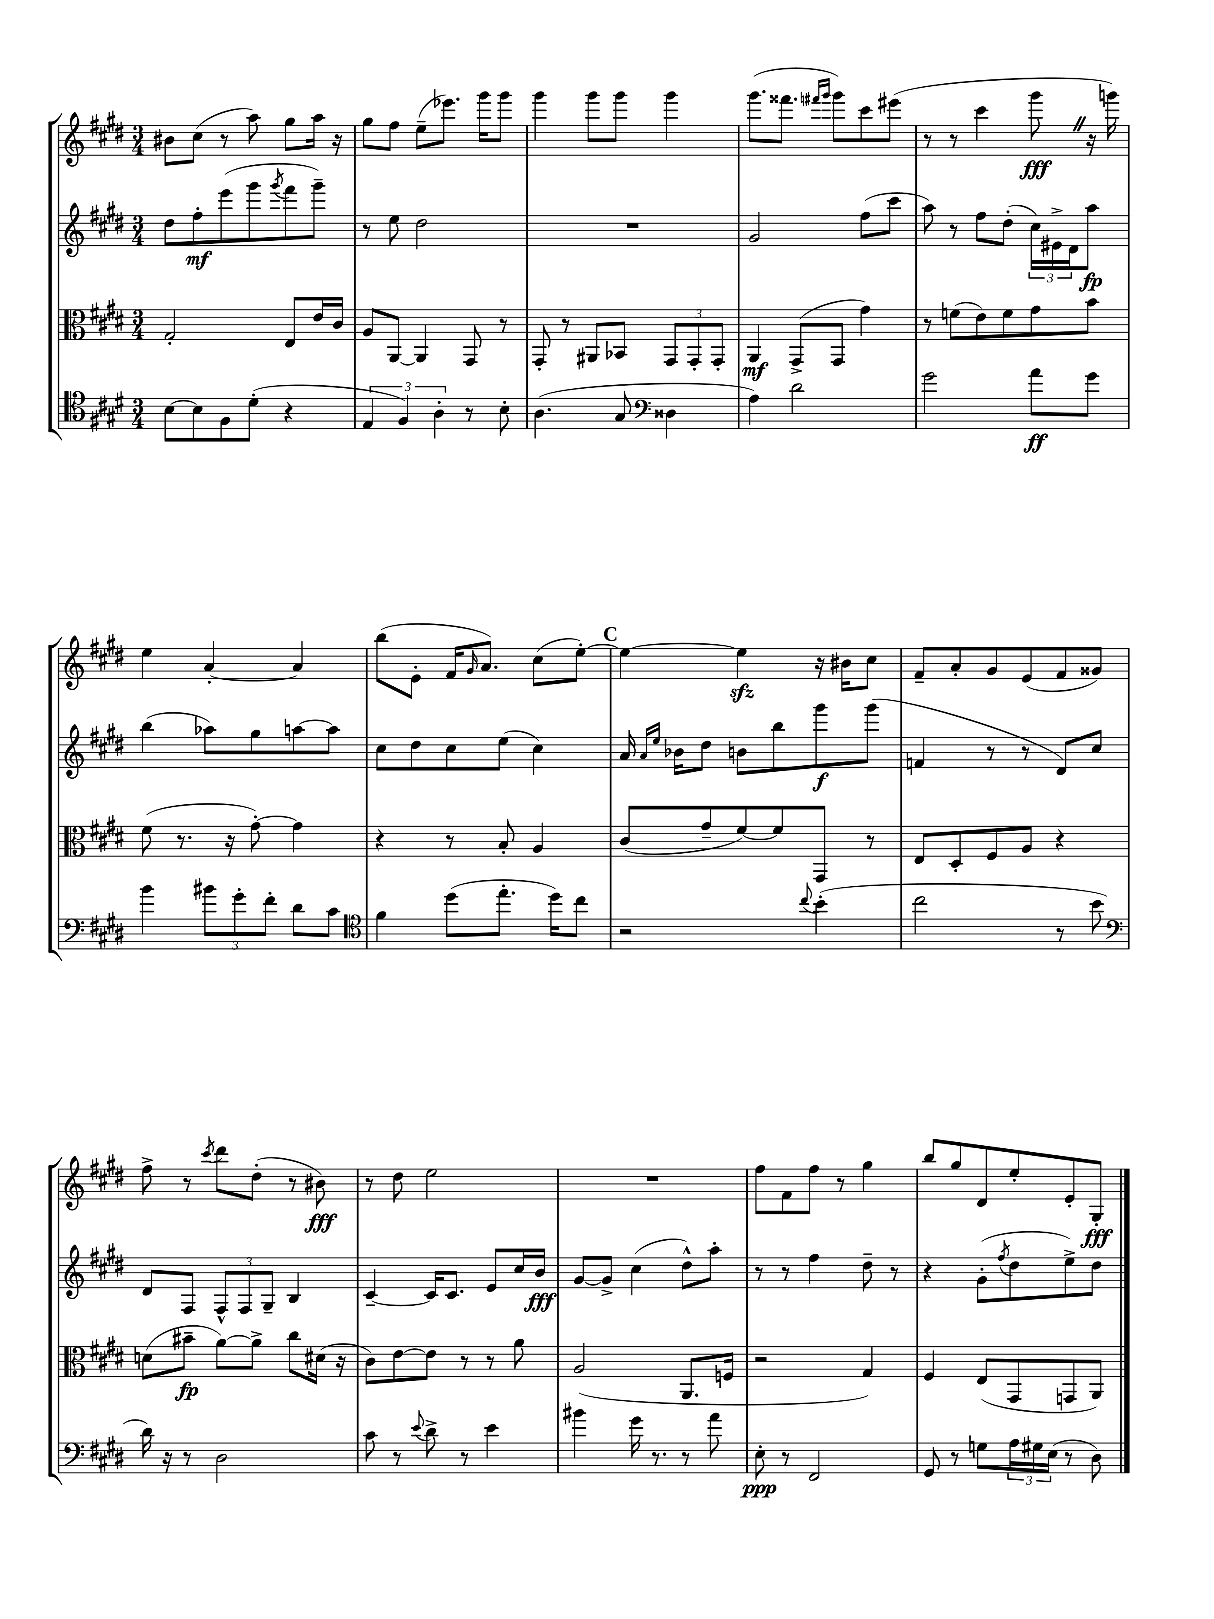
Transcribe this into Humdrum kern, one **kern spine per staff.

**kern	**kern	**kern	**kern
*staff4	*staff3	*staff2	*staff1
*clefC4	*clefC3	*clefG2	*clefG2
*k[f#c#g#d#]	*k[f#c#g#d#]	*k[f#c#g#d#]	*k[f#c#g#d#]
*M3/4	*M3/4	*M3/4	*M3/4
[8B	2G#'	8dd#	8b#
8B]	.	8ff#'	(8cc#
8F#	.	(8eee	8r
(8d#'	.	8ggg#	8aa)
.	.	8qggg#	.
4r	8E	8fff#	8gg#
.	16e	8ggg#~)	16aa
.	16c#	.	16r
=	=	=	=
6E	8A	8r	8gg#
.	[8AA	8ee	8ff#
6F#)	.	.	.
.	4AA]	2dd#	(8ee~
6A'	.	.	.
.	.	.	8.eee-)
8r	8GG#	.	.
.	.	.	16ggg#
8B'	8r	.	8ggg#
=	=	=	=
(4.A	8GG#'	2.r	4ggg#
.	8r	.	.
.	8AA#	.	8ggg#
8G#	8BB-	.	8ggg#
*clefF4	*	*	*
4D##	12GG#	.	4ggg#
.	12GG#'	.	.
.	12GG#'	.	.
=	=	=	=
4A)	4AA	2g#	(8.ggg#
.	.	.	8.fff##
2d#	(8GG#^	.	.
.	.	.	16qqfff#
.	.	.	16qqggg#
.	8GG#	.	8ggg#)
.	4g#)	(8ff#	8ccc#
.	.	8ccc#	(8eee#
=	=	=	=
2g#	8r	8aa)	8r
.	(8f	8r	8r
.	8e)	8ff#	4ccc#
.	8f	(8dd#'	.
8a	8g#	24cc#)	8ggg#
.	.	24e#^	.
.	.	24d#	.
8g#	8b	8aa	16r
.	.	.	16ggg)
=	=	=	=
4b	(8f#	(4bb	4ee
.	8.r	.	.
12b#	.	8aa-)	[4a'
.	16r	.	.
12g#'	.	.	.
.	[8g#')	8gg#	.
12f#'	.	.	.
8d#	4g#]	[8aa	4a]
8c#	.	8aa]	.
=	=	=	=
*clefC4	*	*	*
4f#	4r	8cc#	(8bb
.	.	8dd#	8e'
(8dd#	8r	8cc#	16f#
.	.	.	16qqg#
.	.	.	8.a)
8.ee'	8B'	(8ee	.
.	4A	4cc#)	(8cc#
16dd#)	.	.	.
8cc#	.	.	[8ee')
=	=	=	=
2r	(8c#	16a	4ee_
.	.	16qqa	.
.	.	16qqee	.
.	.	16b-	.
.	8g#~	8dd#	.
.	[8f#)	8b	4ee]
.	8f#]	8bb	.
8qqcc#	.	.	.
(4b'	8GG#	8ggg#	16r
.	.	.	16b#
.	8r	(8ggg#	8cc#
=	=	=	=
2cc#	8E	4f	8f#~
.	8D#'	.	8a'
.	8F#	8r	8g#
.	8A	8r	(8e
8r	4r	8d#)	8f#
8b	.	8cc#	8g##)
=	=	=	=
*clefF4	*	*	*
16d#)	(8d	8d#	8ff#^
16r	.	.	.
8r	8b#~	8F#	8r
.	.	.	8qccc#
2D#	[8a)	12F#^^	8ddd#
.	.	12F#	.
.	8a^]	.	(8dd#'
.	.	12G#~	.
.	8cc#	4B	8r
.	(16d#	.	8b#)
.	16r	.	.
=	=	=	=
8c#	8c#)	[4c#~	8r
8r	[8e	.	8dd#
8qqe	.	.	.
8d#^	8e]	16c#]	2ee
.	.	8.c#	.
8r	8r	.	.
4e	8r	8e	.
.	8a	16cc#	.
.	.	16b	.
=	=	=	=
4b#	(2A	[8g#	2.r
.	.	8g#^]	.
16g#	.	(4cc#	.
8.r	.	.	.
8r	8.AA	8dd#^^)	.
8a	.	8aa'	.
.	16F	.	.
=	=	=	=
8E'	2r	8r	8ff#
8r	.	8r	8f#
2FF#	.	4ff#	8ff#
.	.	.	8r
.	4G#)	8dd#~	4gg#
.	.	8r	.
=	=	=	=
8GG#	4F#	4r	8bb
8r	.	.	8gg#
8G	(8E	(8g#'	8d#
.	.	8qff#	.
24A	8GG#	8dd#	8ee'
24G#	.	.	.
(24E	.	.	.
8r	8GG	8ee^)	8e'
8D#)	8AA)	8dd#	8G#'
==	==	==	==
*-	*-	*-	*-
